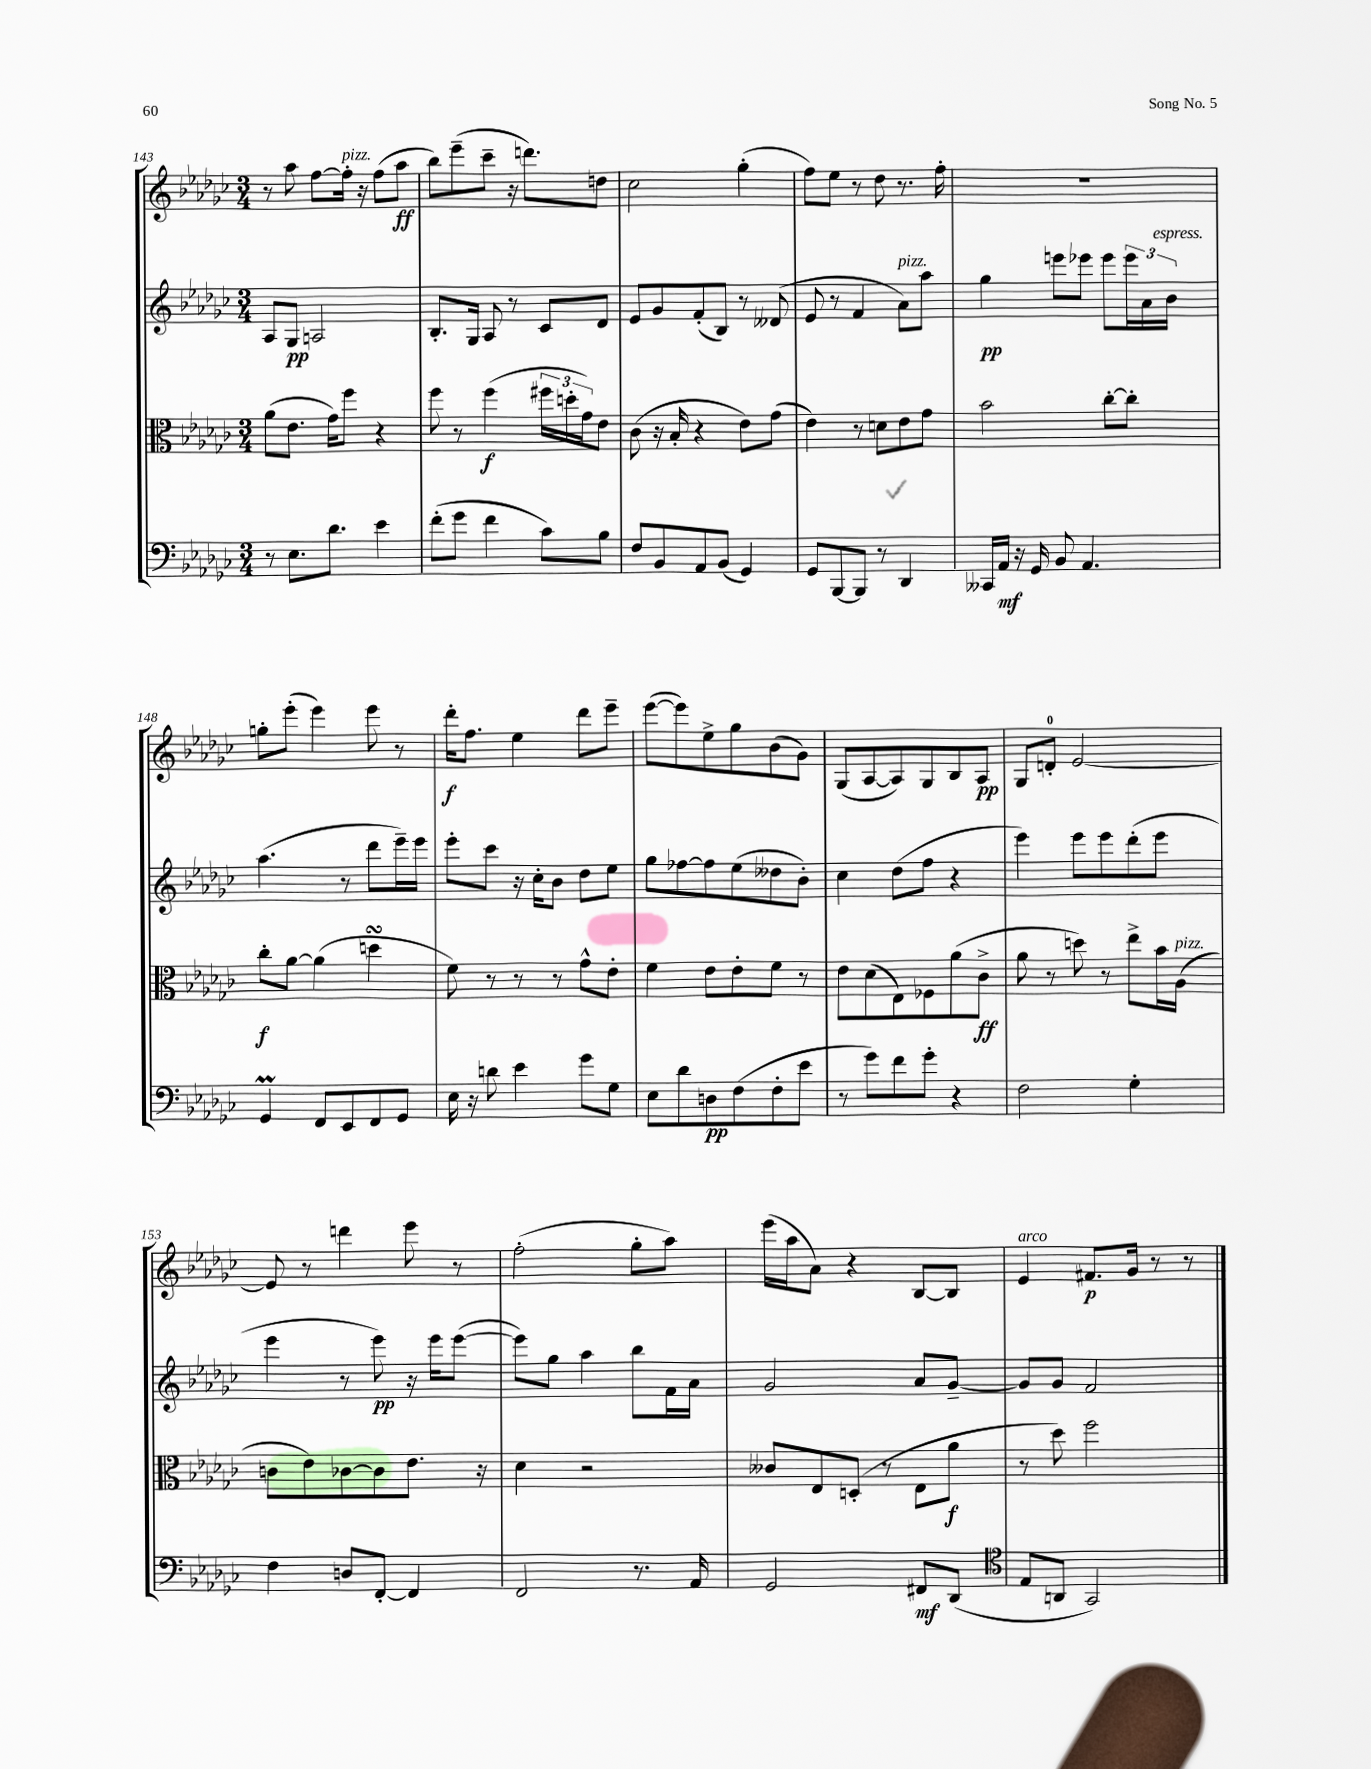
<<
\new StaffGroup <<
\new Staff = "s0" {
    \clef treble \key ges \major \numericTimeSignature \time 3/4
    r8 aes''8 f''8~ f''16-.^\markup { \italic "pizz." } r16 f''8( aes''8\ff |
    bes''8) ees'''8--( ces'''8-- r16 d'''8.) d''8 |
    ces''2 ges''4-.( |
    f''8) ees''8 r8 des''8 r8. f''16-. |
    R2. |
    g''8-. ees'''8-.( ees'''4) ees'''8 r8 |
    des'''16-.\f f''8. ees''4 des'''8 ees'''8-- |
    ees'''8~( ees'''8) ees''8-> ges''8 bes'8( ges'8) |
    ges8( aes8~ aes8) ges8 bes8 aes8\pp |
    ges8 d'8-0-. ees'2~ |
    ees'8 r8 d'''4 ees'''8 r8 |
    f''2-.( ges''8-. aes''8) |
    ees'''16( aes''16 aes'8) r4 bes8~ bes8 |
    ees'4^\markup { \italic "arco" } fis'8.\p ges'16 r8 r8 \bar "|." |
}
\new Staff = "s1" {
    \clef treble \key ges \major \numericTimeSignature \time 3/4
    aes8 ges8\pp a2 |
    bes8.-. ges16 aes8 r8 ces'8 des'8 |
    ees'8 ges'8 f'8-.( bes8) r8 deses'8( |
    ees'8 r8 f'4 aes'8^\markup { \italic "pizz." }) aes''8 |
    ges''4\pp e'''8 ees'''8 ees'''8 \tuplet 3/2 { ees'''16 aes'16 bes'16^\markup { \italic "espress." } } |
    aes''4.( r8 des'''8 ees'''16--) ees'''16 |
    ees'''8-. ces'''8 r16 ces''16-. bes'8 des''8 ees''8 |
    ges''8 fes''8~ fes''8 ees''8( deses''8 bes'8-.) |
    ces''4 des''8( f''8 r4 |
    ees'''4) ees'''8 ees'''8 des'''8-.( ees'''8 |
    ees'''4 r8 ees'''8\pp) r16 ees'''16 ees'''8~( |
    ees'''8) ges''8 aes''4 bes''8 f'16 aes'16 |
    ges'2 aes'8 ges'8~-- |
    ges'8 ges'8 f'2 \bar "|." |
}
\new Staff = "s2" {
    \clef alto \key ges \major \numericTimeSignature \time 3/4
    aes'8( ees'8. ges'16) f''8 r4 |
    f''8 r8 f''4\f( \tuplet 3/2 { fis''16 d''16-. ges'16) } ees'8 |
    ces'8( r16 bes16-. r4 ees'8) ges'8( |
    ees'4) r8 d'8 ees'8 ges'8 |
    bes'2 ces''8~-. ces''8-. |
    ces''8-.\f aes'8~ aes'4( d''4\turn |
    f'8) r8 r8 r8 ges'8-^ ees'8-. |
    f'4 ees'8 ees'8-. f'8 r8 |
    ees'8 des'8( ees8) fes8 aes'8( ces'8->\ff |
    aes'8 r8 d''8) r8 ees''8-> bes'16 aes16^\markup { \italic "pizz." }( |
    c'8 ees'8) ces'8~ ces'8 ees'8. r16 |
    des'4 r2 |
    ceses'8 ees8 d8-.( r8 ees8 aes'8\f |
    r8 des''8) f''2 \bar "|." |
}
\new Staff = "s3" {
    \clef bass \key ges \major \numericTimeSignature \time 3/4
    r8 ees8. des'8. ees'4 |
    f'8-.( ges'8 f'4 ces'8) bes8 |
    f8 bes,8 aes,8 bes,8( ges,4) |
    ges,8 bes,,8~ bes,,8 r8 des,4 |
    ceses,16 aes,16\mf r16 ges,16 bes,8 aes,4. |
    ges,4\prall f,8 ees,8 f,8 ges,8 |
    ees16 r16 d'8 ees'4 ges'8 ges8 |
    ees8 des'8 d8\pp f8( f8-. ees'8 |
    r8 ges'8) f'8 ges'8-. r4 |
    f2 ges4-. |
    f4 d8 f,8~-. f,4 |
    f,2 r8. aes,16 |
    ges,2 fis,8\mf des,8( |
    \clef tenor ees8 a,8 ges,2) \bar "|." |
}
>>
>>
\layout { \context { \Score currentBarNumber = #143 } }
